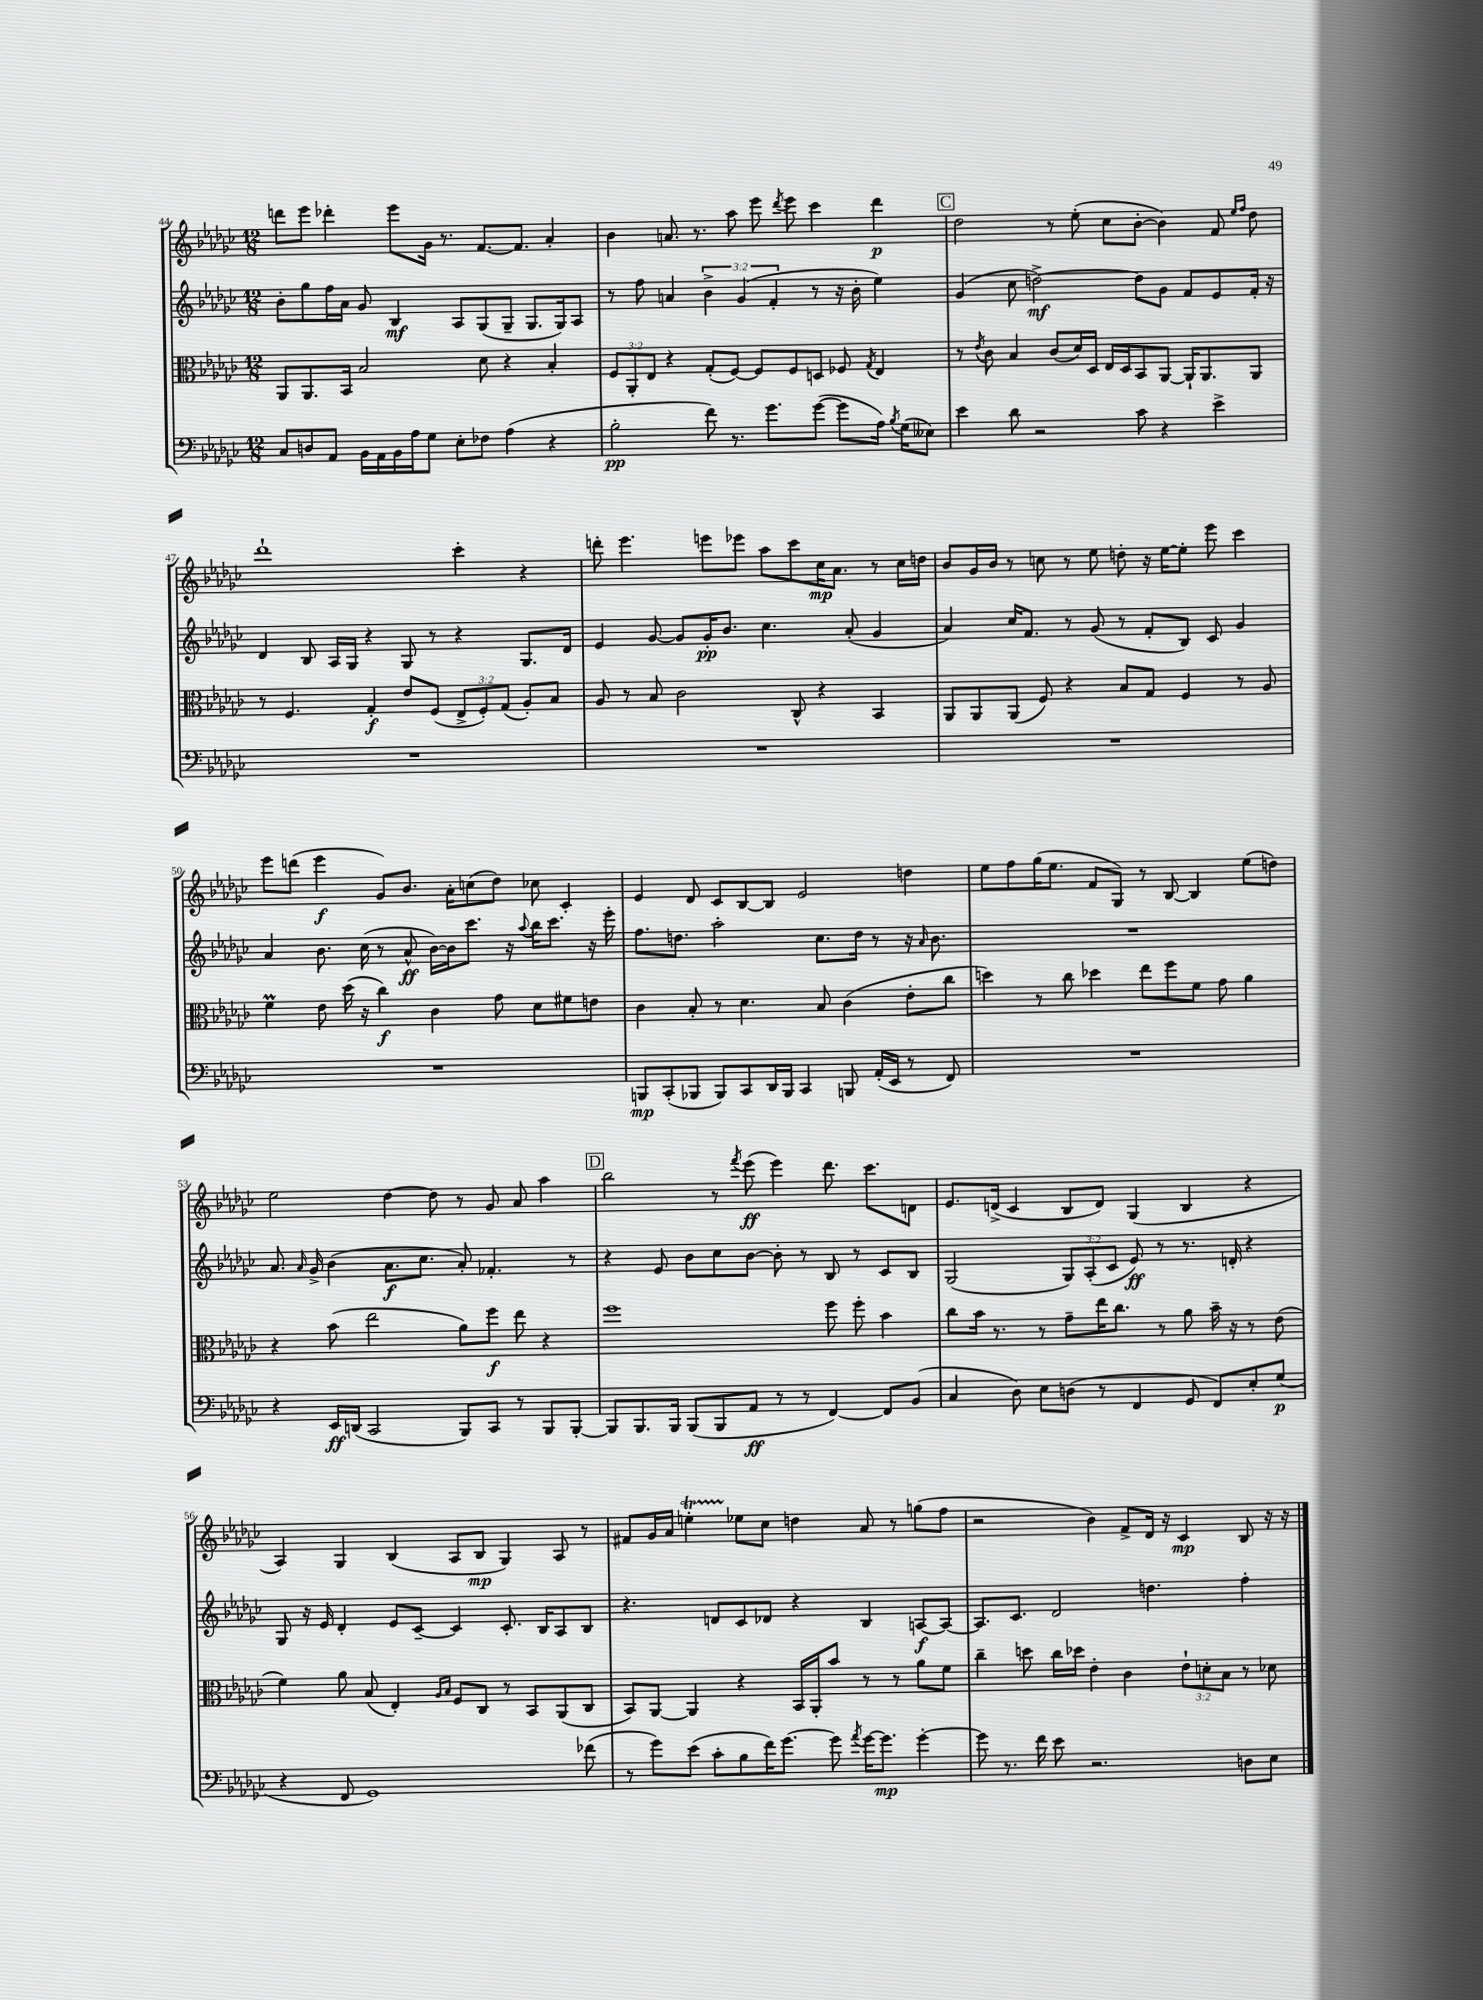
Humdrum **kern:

**kern	**dynam	**kern	**dynam	**kern	**dynam	**kern	**dynam
*part4	*part4	*part3	*part3	*part2	*part2	*part1	*part1
*staff4	*staff4	*staff3	*staff3	*staff2	*staff2	*staff1	*staff1
*clefF4	*	*clefC3	*	*clefG2	*	*clefG2	*
*k[b-e-a-d-g-c-]	*	*k[b-e-a-d-g-c-]	*	*k[b-e-a-d-g-c-]	*	*k[b-e-a-d-g-c-]	*
*M12/8	*	*M12/8	*	*M12/8	*	*M12/8	*
=44	=44	=44	=44	=44	=44	=44	=44
8C-/L	.	8AA-/L	.	8b-'\L	.	8dddn\L	.
8Dn/	.	8.AA-/	.	8gg-\	.	8eee-\J	.
8AA-/J	.	.	.	16ff\L	.	4ddd-X'\	.
.	.	16BB-/Jk	.	16a-\JJ	.	.	.
16BB-\LL	.	2B-/	.	8g-/	.	.	.
16AA-\	.	.	.	.	.	.	.
16BB-\	.	.	.	4B-/	mf	8eee-\L	.
16A-\J	.	.	.	.	.	.	.
8G-\J	.	.	.	.	.	16g-\Jk	.
.	.	.	.	.	.	8.r	.
8E-'\L	.	.	.	8A-/L	.	.	.
8F-X\J	.	8d-\	.	(8G-/	.	[8.f/L	.
(4A-\	.	4r	.	8G-~/J	.	.	.
.	.	.	.	.	.	8.f/J]	.
.	.	.	.	8.G-/L	.	.	.
4r	.	4B-'/	.	.	.	4a-'/	.
.	.	.	.	16G-/k)	.	.	.
.	.	.	.	8A-/J	.	.	.
=45	=45	=45	=45	=45	=45	=45	=45
2B-'\	pp	12F/L	.	8r	.	4b-\	.
.	.	12AA-'/	.	.	.	.	.
.	.	.	.	8ff\	.	.	.
.	.	12E-/J	.	.	.	.	.
.	.	4r	.	4an/	.	8.an/	.
.	.	.	.	.	.	8.r	.
8f\)	.	(8G-'/L	.	6b-^\	.	.	.
8.r	.	[8F/J)	.	.	.	8aa-\	.
.	.	.	.	(6g-/	.	.	.
.	.	8F/L]	.	.	.	8eee-\	.
8.g-\L	.	.	.	.	.	.	.
.	.	.	.	6f'/	.	.	.
.	.	.	.	.	.	8qddd-/	.
.	.	8F/	.	.	.	8eee-\	.
([8g-\J	.	8Dn/J	.	8r	.	4ccc-\	.
8g-\L]	.	8F-X/	.	16r	.	.	.
.	.	.	.	16b-'\	.	.	.
.	.	8qG-/	.	.	.	.	.
16A-\Jk)	.	4E-/	.	4ee-\)	.	4ddd-\	p
8qB-/	.	.	.	.	.	.	.
(16G-\KL	.	.	.	.	.	.	.
8E--X\J)	.	.	.	.	.	.	.
!!LO:REH:place=s1:t=C
=46	=46	=46	=46	=46	=46	=46	=46
4e-\	.	8r	.	(4g-/	.	2dd-\	.
.	.	8qe-/	.	.	.	.	.
.	.	8c-\	.	.	.	.	.
8d-\	.	4B-/	.	8cc-\	.	.	.
2r	.	.	.	[2ddn^\)	mf	.	.
.	.	(8c-/L	.	.	.	8r	.
.	.	16d-/L)	.	.	.	(8ee-'\	.
.	.	16D-/JJ	.	.	.	.	.
.	.	16E-/LL	.	.	.	8cc-\L	.
.	.	16D-/J	.	.	.	.	.
8c-\	.	8BB-/	.	8dd\L]	.	[8b-'\J	.
4r	.	[8AA-/J	.	8g-\J	.	4b-\])	.
.	.	16AA-`/KL]	.	8f/L	.	.	.
.	.	8.AA-/	.	.	.	.	.
4e-^\	.	.	.	8e-/	.	8f/	.
.	.	.	.	.	.	16qqee-/LL	.
.	.	.	.	.	.	16qqff/JJ	.
.	.	8AA-/J	.	16f'/Jk	.	8dd-\	.
.	.	.	.	16r	.	.	.
!!LO:LB:g=z
=47	=47	=47	=47	=47	=47	=47	=47
1.r	.	8r	.	4d-/	.	1ddd-`	.
.	.	4.F/	.	.	.	.	.
.	.	.	.	8B-/	.	.	.
.	.	.	.	16A-/LL	.	.	.
.	.	.	.	16G-/JJ	.	.	.
.	.	4G-'/	f	4r	.	.	.
.	.	8e-/L	.	8G-/	.	.	.
.	.	(8F/J	.	8r	.	.	.
.	.	12E-^/L	.	4r	.	4ccc-'\	.
.	.	12F'/)	.	.	.	.	.
.	.	(12G-/J	.	.	.	.	.
.	.	8A-'/L)	.	8.G-/L	.	4r	.
.	.	8B-/J	.	.	.	.	.
.	.	.	.	16d-/Jk	.	.	.
=48	=48	=48	=48	=48	=48	=48	=48
1.r	.	8A-/	.	4e-/	.	8dddn'\	.
.	.	8r	.	.	.	4.eee-\	.
.	.	8B-/	.	[8g-/	.	.	.
.	.	2c-\	.	8g-/L]	.	.	.
.	.	.	.	16g-'/K	pp	8eeen\L	.
.	.	.	.	8.b-/J	.	.	.
.	.	.	.	.	.	8eee-X\J	.
.	.	.	.	4.cc-\	.	8aa-\L	.
.	.	8C-^^/	.	.	.	8ccc-\	.
.	.	4r	.	.	.	16cc-\K	mp
.	.	.	.	.	.	8.a-\J	.
.	.	.	.	(8a-'/	.	.	.
.	.	4BB-/	.	4g-/	.	8r	.
.	.	.	.	.	.	16cc-\LL	.
.	.	.	.	.	.	16ddn\JJ	.
=49	=49	=49	=49	=49	=49	=49	=49
1.r	.	8AA-/L	.	4a-/)	.	8b-/L	.
.	.	8AA-/	.	.	.	16g-/L	.
.	.	.	.	.	.	16b-/JJ	.
.	.	(8AA-/J	.	16cc-/KL	.	8r	.
.	.	.	.	8.f/J	.	.	.
.	.	8F/)	.	.	.	8ccn\	.
.	.	4r	.	8r	.	8r	.
.	.	.	.	(8g-/	.	8ee-\	.
.	.	8B-/L	.	8r	.	8ddn'\	.
.	.	8G-/J	.	8f'/L	.	16r	.
.	.	.	.	.	.	[16ee-\KL	.
.	.	4F/	.	8B-/J)	.	8ee-'\J]	.
.	.	.	.	8c-/	.	8eee-\	.
.	.	8r	.	4g-/	.	4ccc-\	.
.	.	8A-/	.	.	.	.	.
!!LO:LB:g=z
=50	=50	=50	=50	=50	=50	=50	=50
1.r	.	4fm\	.	4a-/	.	8eee-\L	.
.	.	.	.	.	.	(8dddn\J	.
.	.	8e-\	.	8.b-\	.	4eee-\	f
.	.	(16dd-\	.	.	.	.	.
.	.	16r	.	(16cc-\	.	.	.
.	.	4cc-\)	f	8r	.	8g-/L)	.
.	.	.	.	8a-^^/	ff	8.b-/J	.
.	.	4c-\	.	[16b-\LL)	.	.	.
.	.	.	.	16b-\J]	.	16a-'\KL	.
.	.	.	.	8.ccc-\J	.	(8ccn\	.
.	.	8g-\	.	.	.	8dd-\J)	.
.	.	.	.	16r	.	.	.
.	.	.	.	8qqaa-/	.	.	.
.	.	8d-\L	.	16bb-\KL	.	8cc-X\	.
.	.	.	.	8.ccc-\J	.	.	.
.	.	8f#X\	.	.	.	4c-'/	.
.	.	8en\J	.	16r	.	.	.
.	.	.	.	16eee-'\	.	.	.
=51	=51	=51	=51	=51	=51	=51	=51
8BBBn/L	mp	4c-\	.	8.ff\L	.	4e-/	.
(8CC-'/	.	.	.	.	.	.	.
.	.	.	.	8.ddn\J	.	.	.
8BBB-X/J	.	8B-'/	.	.	.	8d-/	.
8BBB-/L)	.	8r	.	2aa-'\	.	8c-/L	.
8CC-/	.	4.d-\	.	.	.	[8B-/	.
16DD-/L	.	.	.	.	.	8B-/J]	.
16BBB-/JJ	.	.	.	.	.	.	.
4CC-/	.	.	.	.	.	2e-/	.
.	.	8B-/	.	8.cc-\L	.	.	.
8BBBn/	.	(4c-\	.	.	.	.	.
.	.	.	.	16dd\Jk	.	.	.
(16AA-'/LL	.	.	.	8r	.	.	.
16EE-/JJ	.	.	.	.	.	.	.
8r	.	8e-'\L	.	16r	.	4ddn\	.
.	.	.	.	16qqa-/	.	.	.
.	.	.	.	8.b-\	.	.	.
8FF/)	.	8cc-\J	.	.	.	.	.
=52	=52	=52	=52	=52	=52	=52	=52
1.r	.	4ddn\)	.	1.r	.	8ee-\L	.
.	.	.	.	.	.	8ff\	.
.	.	8r	.	.	.	(16gg-\K	.
.	.	.	.	.	.	8.ee-\J	.
.	.	8cc-\	.	.	.	.	.
.	.	4dd-X\	.	.	.	8f/L	.
.	.	.	.	.	.	8G-/J)	.
.	.	8ee-\L	.	.	.	8r	.
.	.	8ff\	.	.	.	[8B-/	.
.	.	8f\J	.	.	.	4B-/]	.
.	.	8g-\	.	.	.	.	.
.	.	4a-\	.	.	.	(8ee-\L	.
.	.	.	.	.	.	8ddn\J)	.
!!LO:LB:g=z
=53	=53	=53	=53	=53	=53	=53	=53
4r	.	4r	.	8.a-/	.	2ee-\	.
.	.	.	.	16qqa-/	.	.	.
.	.	.	.	16g-^/	.	.	.
16EE-/LL	ff	(8b-\	.	(4b-\	.	.	.
(16DDn/JJ	.	.	.	.	.	.	.
2CC-/	.	2ee-\	.	.	.	.	.
.	.	.	.	8.a-\L	f	[4dd-\	.
.	.	.	.	8.cc-\J	.	.	.
.	.	.	.	.	.	8dd-\]	.
8BBB-/L)	.	8a-\L)	.	8a-'/)	.	8r	.
8CC-/J	.	8ff\J	f	4.f-X'/	.	8g-/	.
8r	.	8ee-\	.	.	.	8a-/	.
8BBB-/L	.	4r	.	.	.	4aa-\	.
[8BBB-'/J	.	.	.	8r	.	.	.
!!LO:REH:place=s1:t=D
=54	=54	=54	=54	=54	=54	=54	=54
8BBB-/L]	.	1ff	.	4r	.	2bb-\	.
8.BBB-/	.	.	.	.	.	.	.
.	.	.	.	8e-/	.	.	.
16BBB-/Jk	.	.	.	.	.	.	.
(8BBB-/L	.	.	.	8b-\L	.	.	.
8BBB-/	.	.	.	8cc-\	.	8r	.
.	.	.	.	.	.	8qfff/	.
8AA-/J	ff	.	.	[8b-\J	.	(8eee-\	ff
8r	.	.	.	8b-'\]	.	4eee-\)	.
8r	.	.	.	8r	.	.	.
[4FF/)	.	8ff\	.	8B-/	.	8.ddd-\	.
.	.	8ff'\	.	8r	.	.	.
.	.	.	.	.	.	8.ccc-\L	.
8FF/L]	.	4b-\	.	8c-/L	.	.	.
(8BB-/J	.	.	.	8B-/J	.	8dn\J	.
=55	=55	=55	=55	=55	=55	=55	=55
4C-/	.	8cc-\L	.	(2G-/	.	8.e-/L	.
.	.	16b-\Jk	.	.	.	.	.
.	.	8.r	.	.	.	(16dn^/Jk	.
8D-\)	.	.	.	.	.	4c-/	.
8E-\L	.	8r	.	.	.	.	.
(8Dn\J	.	8g-~\L	.	12G-/L)	.	8B-/L	.
.	.	.	.	(12A-'/	.	.	.
8r	.	16ee-\K	.	.	.	8d/J)	.
.	.	.	.	12c-/J	.	.	.
.	.	8.cc-\J	.	.	.	.	.
4FF/	.	.	.	8e-/)	ff	(4G-/	.
.	.	8r	.	8r	.	.	.
8GG-/	.	8a-\	.	8.r	.	4B-/	.
8FF/L)	.	16b-~\	.	.	.	.	.
.	.	16r	.	16dn'/	.	.	.
8E-'/	.	8r	.	4r	.	4r	.
(8G-/J	p	(8e-\	.	.	.	.	.
!!LO:LB:g=z
=56	=56	=56	=56	=56	=56	=56	=56
4r	.	4f\)	.	8G-/	.	4A-/)	.
.	.	.	.	16r	.	.	.
.	.	.	.	16e-/	.	.	.
8FF/	.	8a-\	.	4d-'/	.	4G-/	.
1GG-)	.	(8B-/	.	.	.	.	.
.	.	4E-'/)	.	8e-/L	.	(4B-/	.
.	.	.	.	[8c-~/J	.	.	.
.	.	16qqA-/LL	.	.	.	.	.
.	.	16qqB-/JJ	.	.	.	.	.
.	.	8F/L	.	4c-/]	.	8A-/L	.
.	.	8C-/J	.	.	.	8B-/J	mp
.	.	8r	.	8.c-'/	.	4G-/)	.
.	.	8BB-/L	.	.	.	.	.
.	.	.	.	16B-/KL	.	.	.
.	.	(8AA-/	.	8A-/	.	8A-/	.
(8f-X\	.	8C-/J	.	8B-/J	.	8r	.
=57	=57	=57	=57	=57	=57	=57	=57
8r	.	8BB-/L)	.	4.r	.	8f#X/L	.
8g-\L)	.	[8AA-/J	.	.	.	16g-/L	.
.	.	.	.	.	.	16a-/JJ	.
(8e-\J	.	4AA-/]	.	.	.	4eent'\	.
8c-'\L	.	.	.	8dn/L	.	.	.
8B-\	.	4r	.	8c-/	.	8ee-X\L	.
16f\K)	.	.	.	8d-X/J	.	8cc-\J	.
[8.g-\J	.	.	.	.	.	.	.
.	.	16BB-/LL	.	4r	.	4ddn\	.
.	.	16AA-'/J	.	.	.	.	.
8g-\]	.	8b-/J	.	.	.	.	.
8qa-/	.	.	.	.	.	.	.
[16g-\KL	.	8r	.	4B-/	.	8a-/	.
8.g-\J]	mp	.	.	.	.	.	.
.	.	8r	.	.	.	8r	.
[4g-'\	.	8a-\L	.	[8An/L	f	(8ggn\L	.
.	.	8f\J	.	8A/J_	.	8ff\J	.
=58	=58	=58	=58	=58	=58	=58	=58
8g-\]	.	4cc-~\	.	8.A/L]	.	2r	.
8.r	.	.	.	.	.	.	.
.	.	.	.	8.c-/J	.	.	.
.	.	8ddn\	.	.	.	.	.
16f\	.	.	.	.	.	.	.
8e-\	.	16cc-\LL	.	2d-/	.	.	.
.	.	16dd-X\JJ	.	.	.	.	.
2.r	.	4e-'\	.	.	.	4b-\)	.
.	.	4c-\	.	.	.	8f^/L	.
.	.	.	.	4.ddn\	.	16d-/Jk	.
.	.	.	.	.	.	16r	.
.	.	12e-`\L	.	.	.	4c-/	mp
.	.	12dn'\	.	.	.	.	.
.	.	12B-\J	.	.	.	.	.
8Dn\L	.	8r	.	4ff'\	.	8B-/	.
8E-\J	.	8d-X\	.	.	.	16r	.
.	.	.	.	.	.	16r	.
==	==	==	==	==	==	==	==
*-	*-	*-	*-	*-	*-	*-	*-
